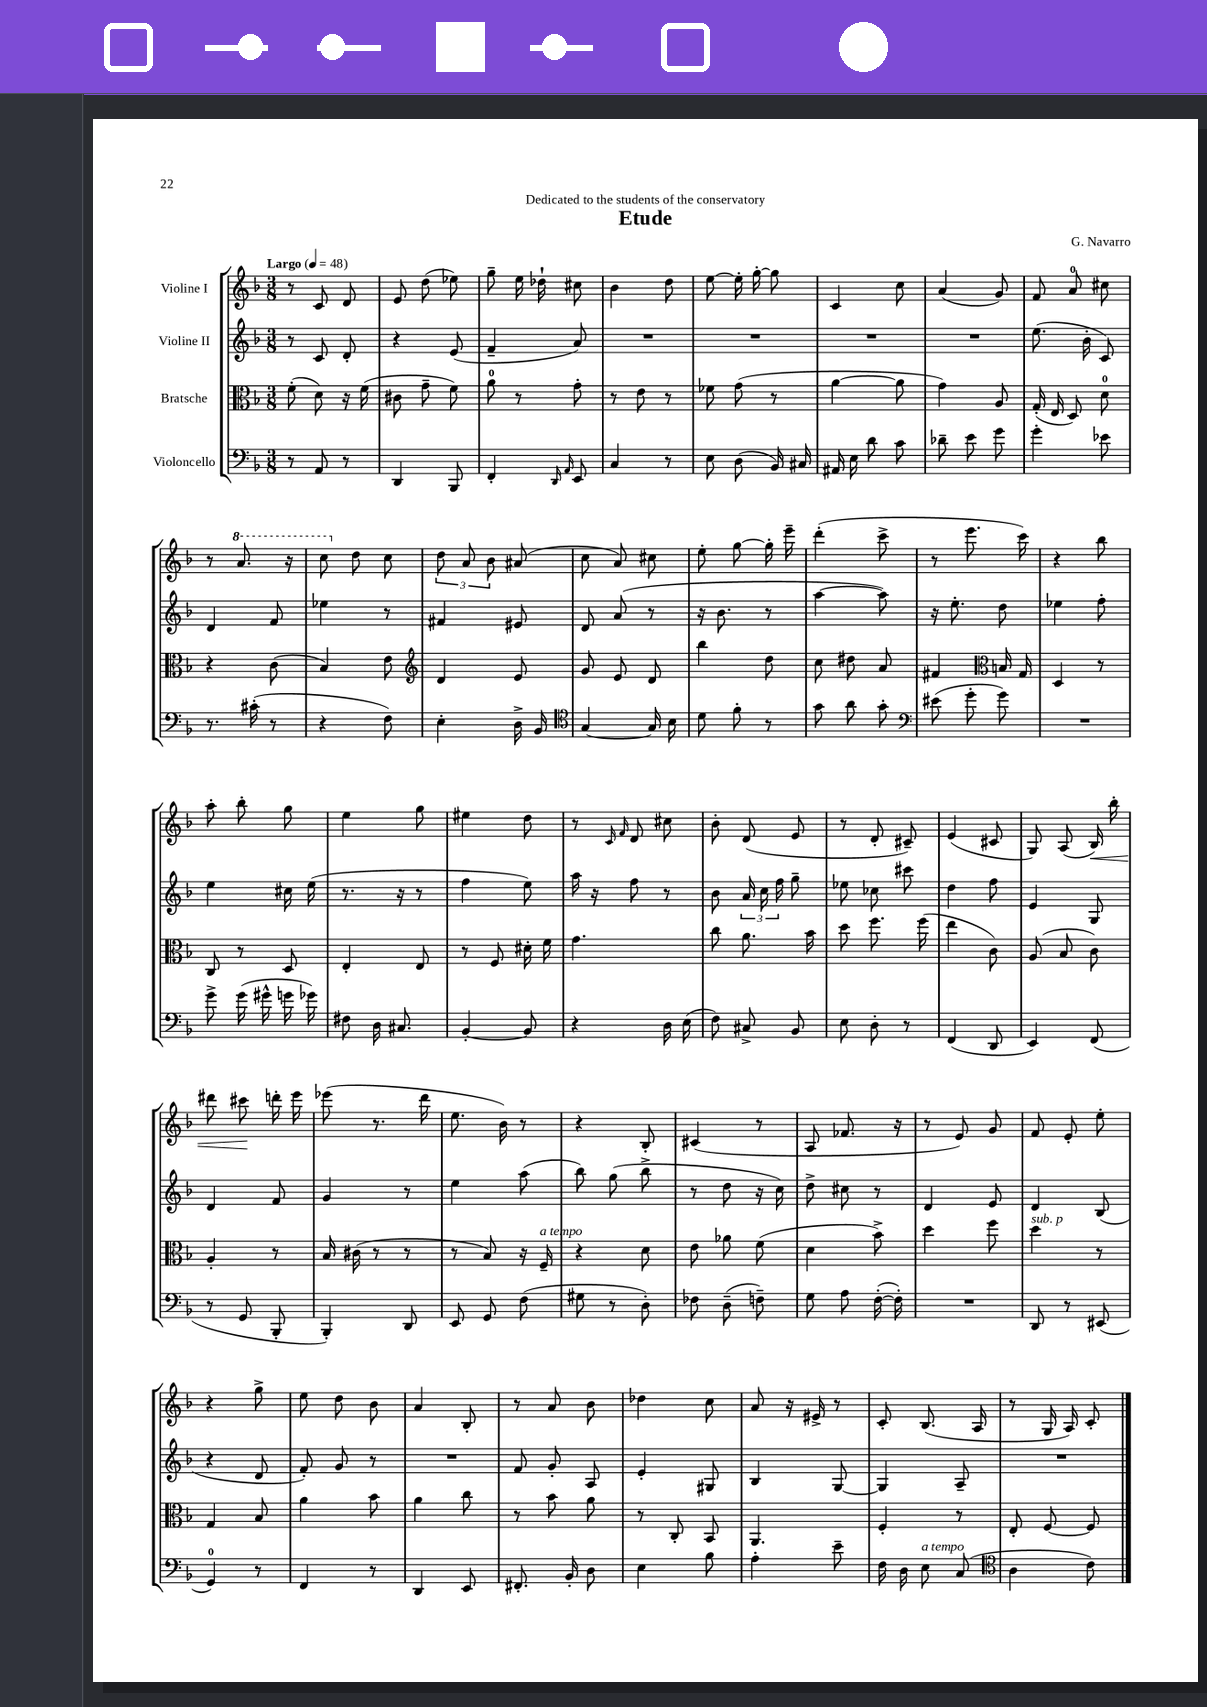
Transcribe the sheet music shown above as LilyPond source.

\header { title = "Etude" composer = "G. Navarro" dedication = "Dedicated to the students of the conservatory" }
<<
\new StaffGroup <<
\new Staff = "s0" \with { instrumentName = "Violine I" } {
    \clef treble \key f \major \numericTimeSignature \time 3/8 \tempo "Largo" 4 = 48
    \autoBeamOff r8 c'8 d'8 |
    e'8 d''8( ees''8) |
    g''8-- e''16 des''16-! cis''8 |
    bes'4 d''8 |
    e''8~ e''16-. g''16~-. g''8 |
    c'4 c''8 |
    a'4( g'8) |
    f'8 a'8-0 cis''8 |
    r8 \ottava #1 a''8. r16 |
    c'''8 \ottava #0 d''8 c''8 |
    \tuplet 3/2 { d''8 a'8 bes'8 } ais'8( |
    c''8 a'8) cis''8 |
    e''8-. g''8~ g''16-. e'''16-- |
    d'''4-.( c'''8-> |
    r8 e'''8. c'''16) |
    r4 bes''8 |
    a''8-. bes''8-. g''8 |
    e''4 g''8 |
    eis''4 d''8 |
    r8 \grace { c'16 f'16 } d'8 cis''8 |
    bes'8-. d'8( e'8 |
    r8 d'8-. cis'8--) |
    e'4( cis'8 |
    g8) a8( bes16\<) bes''16-. |
    dis'''8 cis'''8\! d'''16-. e'''16 |
    ees'''8( r8. d'''16 |
    e''8. bes'16) r8 |
    r4 bes8-. |
    cis'4( r8 |
    a8 fes'8. r16 |
    r8 e'8) g'8 |
    f'8 e'8-. e''8-. |
    r4 g''8-> |
    e''8 d''8 bes'8 |
    a'4 bes8-. |
    r8 a'8 bes'8 |
    des''4 c''8 |
    a'8 r16 eis'16-> r8 |
    c'8-. bes8.( a16 |
    r8 g16 a16) c'8-. \bar "|." |
}
\new Staff = "s1" \with { instrumentName = "Violine II" } {
    \clef treble \key f \major \numericTimeSignature \time 3/8
    \autoBeamOff r8 c'8 d'8-. |
    r4 e'8( |
    f'4-- a'8) |
    R4. |
    R4. |
    R4. |
    R4. |
    e''8.( bes'16-. c'8) |
    d'4 f'8 |
    ees''4 r8 |
    fis'4 eis'8 |
    d'8 a'8( r8 |
    r16 bes'8. r8 |
    a''4~ a''8) |
    r16 e''8.-. d''8 |
    ees''4 f''8-. |
    e''4 cis''16 e''16( |
    r8. r16 r8 |
    f''4 e''8) |
    a''16 r16 f''8 r8 |
    bes'8 \tuplet 3/2 { a'16 c''16 f''16 } g''8-- |
    ees''8 ces''8 cis'''8 |
    d''4 f''8 |
    e'4 g8 |
    d'4 f'8 |
    g'4 r8 |
    e''4 a''8( |
    bes''8) g''8( bes''8-> |
    r8 d''8 r16 c''16) |
    d''8-> cis''8 r8 |
    d'4 e'8 |
    d'4 bes8( |
    r4 d'8 |
    f'8-.) g'8 r8 |
    R4. |
    f'8 g'8-. a8 |
    e'4-. gis8 |
    bes4 g8~ |
    g4 a8-- |
    R4. \bar "|." |
}
\new Staff = "s2" \with { instrumentName = "Bratsche" } {
    \clef alto \key f \major \numericTimeSignature \time 3/8
    \autoBeamOff f'8-.( d'8) r16 f'16( |
    cis'8 g'8-- f'8) |
    a'8-0 r8 g'8-. |
    r8 e'8 r8 |
    fes'8 g'8( r8 |
    a'4~ a'8 |
    g'4) a8 |
    g16-.( e16 d8) d'8-0 |
    r4 c'8( |
    bes4) e'8 |
    \clef treble d'4 e'8 |
    g'8 e'8 d'8 |
    bes''4 d''8 |
    c''8 dis''8 a'8 |
    fis'4 \clef alto b16 g16 |
    d4 r8 |
    c8 r8 d8 |
    e4-. e8 |
    r8 f8 dis'16-. f'16 |
    g'4. |
    c''8 a'8. bes'16 |
    d''8 f''8. f''16( |
    e''4 c'8) |
    a8( bes8 c'8) |
    a4-. r8 |
    bes16 cis'16( r8 r8 |
    r8 bes8) r16 f16--^\markup { \italic "a tempo" } |
    r4 d'8 |
    e'8 aes'8 f'8( |
    d'4 bes'8->) |
    d''4 f''8 |
    d''4^\markup { \italic "sub. p" } r8 |
    g4 bes8 |
    a'4 bes'8 |
    a'4 c''8 |
    r8 bes'8 a'8 |
    r8 c8-. bes,8 |
    a,4. |
    f4-. r8 |
    e8-. f8~ f8 \bar "|." |
}
\new Staff = "s3" \with { instrumentName = "Violoncello" } {
    \clef bass \key f \major \numericTimeSignature \time 3/8
    \autoBeamOff r8 a,8 r8 |
    d,4 bes,,8 |
    f,4-. \grace { d,16 a,16 } e,8 |
    c4 r8 |
    e8 d8( bes,16) cis16 |
    ais,16 e16 d'8 c'8 |
    des'8-- e'8 g'8 |
    g'4-. ees'8 |
    r8. cis'16-.( r8 |
    r4 f8) |
    e4-. d16-> bes,16 |
    \clef tenor g4~ g16 bes16 |
    d'8 f'8-. r8 |
    g'8 a'8 g'8-. |
    \clef bass eis'8( g'8-. g'8) |
    R4. |
    g'8-> g'16( gis'16-^ g'16 ges'16) |
    fis8 d16 cis8. |
    bes,4~-. bes,8 |
    r4 d16 e16( |
    f8) cis8-> bes,8 |
    e8 d8-. r8 |
    f,4( d,8 |
    e,4) f,8( |
    r8 g,8 bes,,8-. |
    bes,,4-.) d,8 |
    e,8 g,8 f8( |
    gis8 r8 d8-.) |
    fes8 d8--( f8--) |
    g8 a8 f16~-.( f16-.) |
    R4. |
    d,8 r8 eis,8( |
    g,4-0) r8 |
    f,4 r8 |
    d,4 e,8 |
    fis,8.-. bes,16-. d8 |
    e4 bes8 |
    a4-. e'8-- |
    f16 d16 e8^\markup { \italic "a tempo" } c8( |
    \clef tenor a4 c'8) \bar "|." |
}
>>
>>
\layout { \context { \Score \remove "Bar_number_engraver" } }
